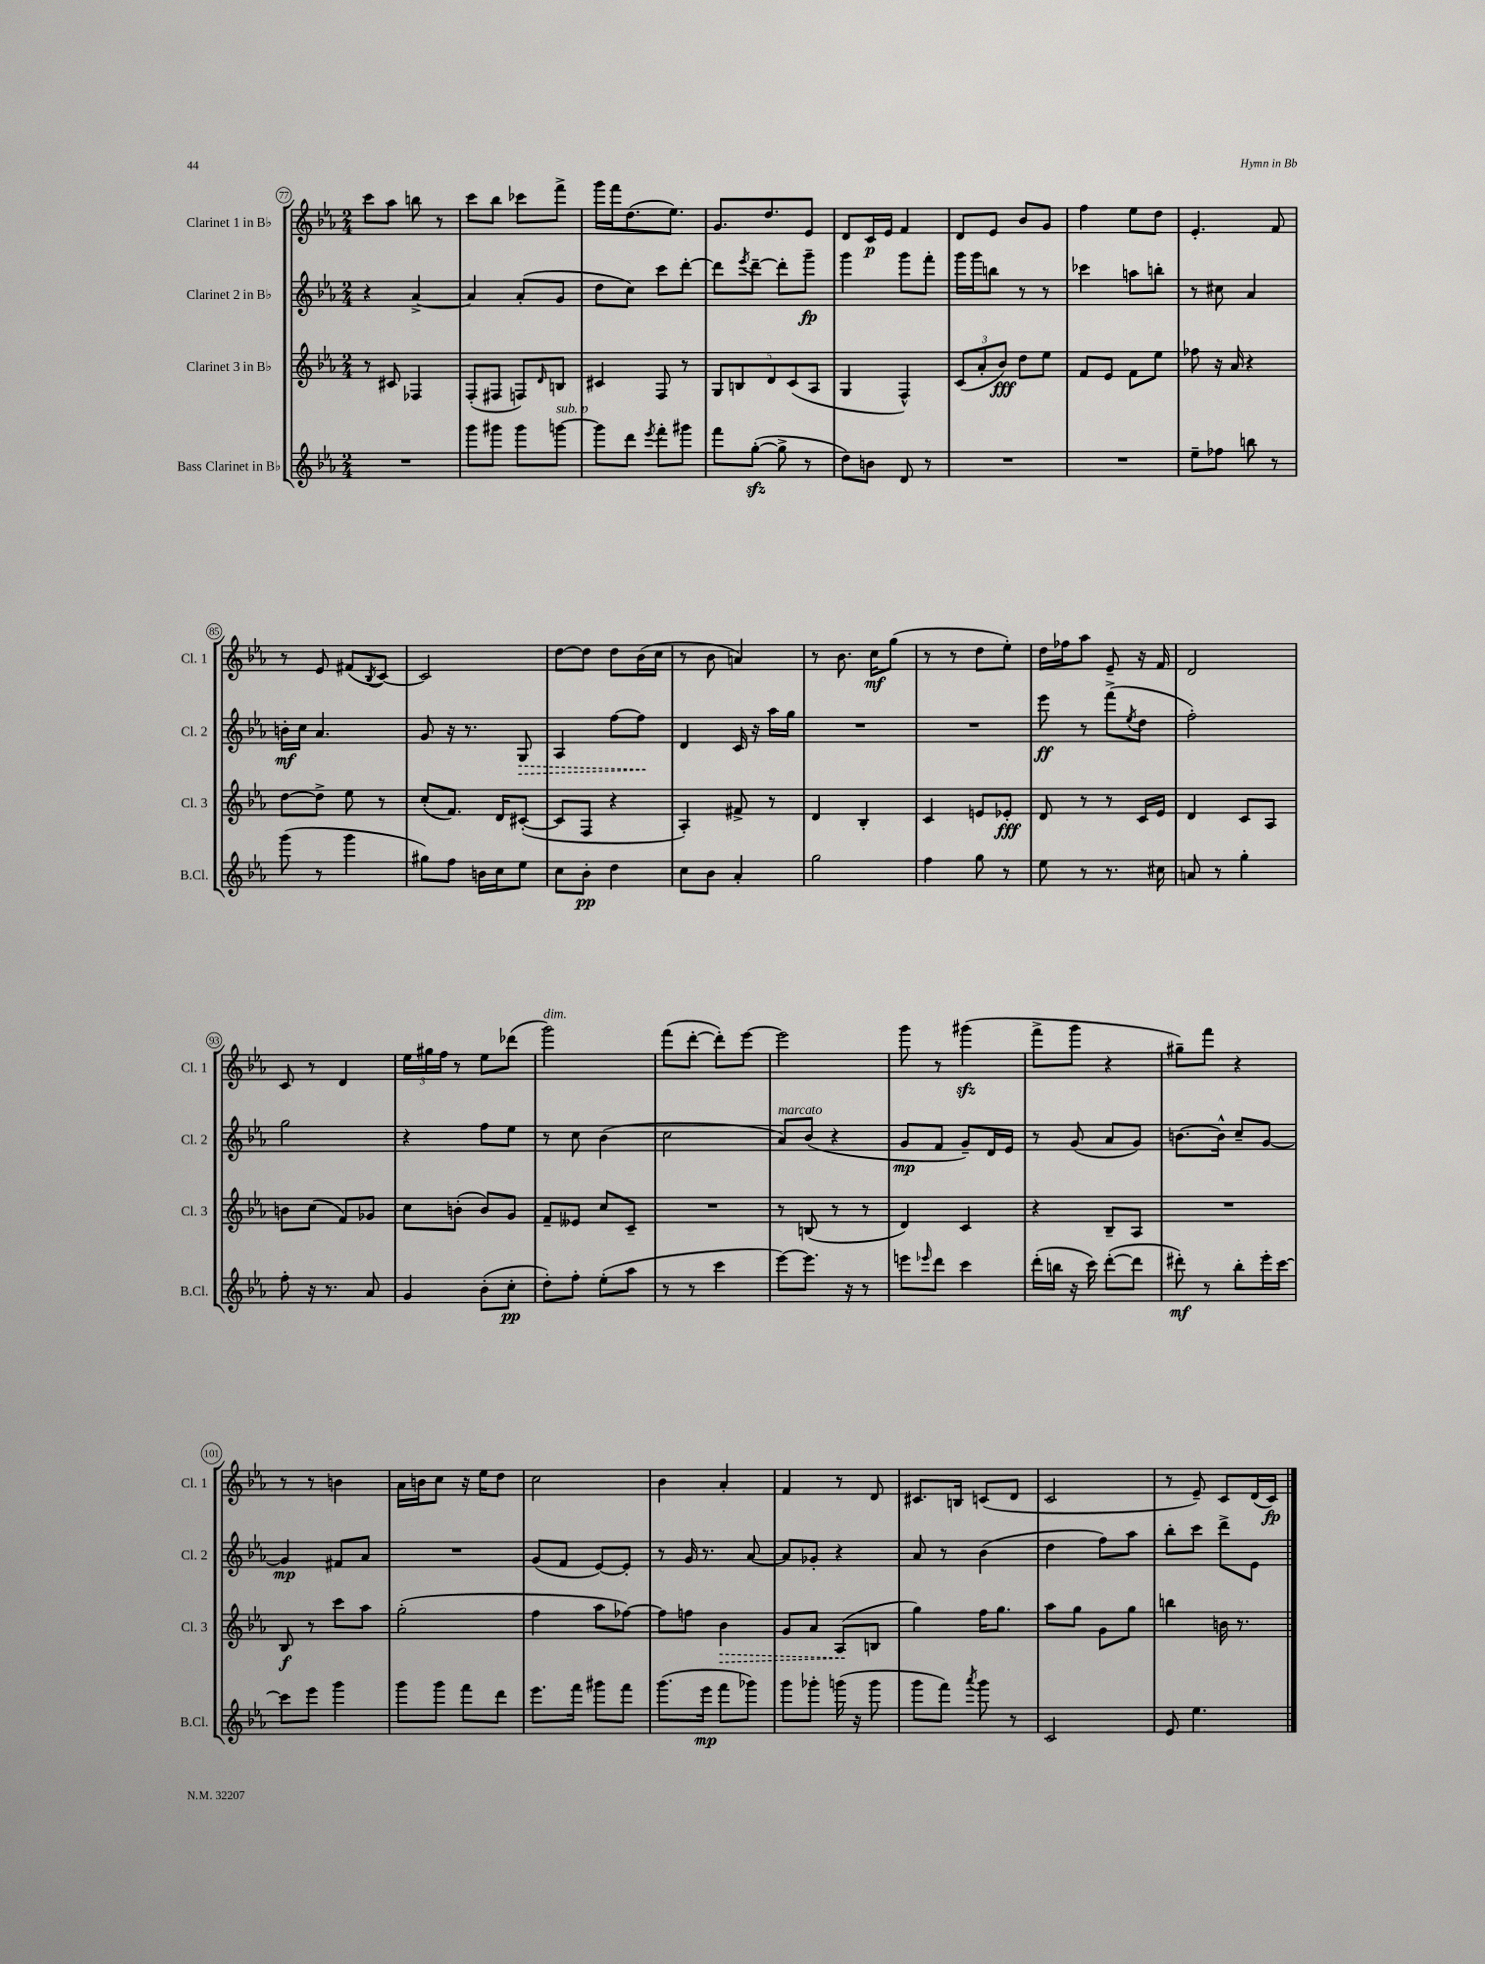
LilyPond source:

<<
\new StaffGroup <<
\new Staff = "s0" \with { instrumentName = "Clarinet 1 in Bb" shortInstrumentName = "Cl. 1" } {
    \clef treble \key ees \major \numericTimeSignature \time 2/4
    c'''8 aes''8 b''8 r8 |
    c'''8 bes''8 ces'''8 f'''8-> |
    g'''16 f'''16 d''8.( ees''8.) |
    g'8. d''8. ees'8 |
    d'8 c'16\p ees'16 f'4 |
    d'8 ees'8 bes'8 g'8 |
    f''4 ees''8 d''8 |
    ees'4.-. f'8 |
    r8 ees'8 fis'8( \acciaccatura { bes8 } c'8~) |
    c'2 |
    d''8~ d''8 d''8 bes'16( c''16 |
    r8 bes'8 a'4) |
    r8 bes'8. c''16\mf g''8( |
    r8 r8 d''8 ees''8-.) |
    d''16 fes''16 aes''8 ees'8-- r16 f'16 |
    d'2 |
    c'8 r8 d'4 |
    \tuplet 3/2 { ees''16 gis''16 f''16 } r8 ees''8 des'''8( |
    g'''2^\markup { \italic "dim." }) |
    f'''8( d'''8~-. d'''8-.) ees'''8~ |
    ees'''2 |
    g'''8 r8 gis'''4\sfz( |
    f'''8-> g'''8 r4 |
    gis''8--) f'''8 r4 |
    r8 r8 b'4 |
    aes'16 b'16 c''8 r16 ees''16 d''8 |
    c''2 |
    bes'4 aes'4-. |
    f'4 r8 d'8 |
    cis'8. b16 c'8( d'8 |
    c'2 |
    r8 ees'8--) c'8 d'16( c'16\fp) \bar "|." |
}
\new Staff = "s1" \with { instrumentName = "Clarinet 2 in Bb" shortInstrumentName = "Cl. 2" } {
    \clef treble \key ees \major \numericTimeSignature \time 2/4
    r4 aes'4~-> |
    aes'4 aes'8-.( g'8 |
    d''8 c''8) c'''8 d'''8~-. |
    d'''8 \acciaccatura { ees'''8 } d'''8~-- d'''8-. g'''8--\fp |
    g'''4 g'''8 f'''8-. |
    g'''16 g'''16 b''8 r8 r8 |
    ces'''4 a''8 b''8-. |
    r8 cis''8 aes'4 |
    b'16-.\mf c''16 aes'4. |
    g'8 r16 r8. \once \override Hairpin.style = #'dashed-line g8\> |
    aes4 f''8~ f''8\! |
    d'4 c'16 r16 aes''16 g''16 |
    R2 |
    R2 |
    ees'''8\ff r8 f'''8->( \acciaccatura { ees''8 } d''8 |
    f''2-.) |
    g''2 |
    r4 f''8 ees''8 |
    r8 c''8 bes'4( |
    c''2 |
    aes'8^\markup { \italic "marcato" }) bes'8( r4 |
    g'8\mp f'8 g'8--) d'16 ees'16 |
    r8 g'8( aes'8 g'8) |
    b'8.~ b'16-^ c''8-- g'8~ |
    g'4\mp fis'8 aes'8 |
    R2 |
    g'8( f'8 ees'8~) ees'8-. |
    r8 g'16 r8. aes'8~ |
    aes'8 ges'8-. r4 |
    aes'8 r8 bes'4( |
    d''4 f''8) aes''8 |
    bes''8-. c'''8 d'''8-> ees'8 \bar "|." |
}
\new Staff = "s2" \with { instrumentName = "Clarinet 3 in Bb" shortInstrumentName = "Cl. 3" } {
    \clef treble \key ees \major \numericTimeSignature \time 2/4
    r8 cis'8 fes4 |
    f8-.( fis8 f8) \grace { d'16 } b8 |
    cis'4 f8 r8 |
    \tuplet 5/4 { g8 b8 d'8 c'8( aes8 } |
    g4 f4-^) |
    \tuplet 3/2 { c'8( aes'8-. bes'8\fff) } d''8 ees''8 |
    f'8 ees'8 f'8 ees''8 |
    fes''8 r16 aes'16 r4 |
    d''8~ d''8-> ees''8 r8 |
    c''8-.( f'8.) d'16 cis'8~-.( |
    cis'8 f8 r4 |
    aes4-.) fis'8-> r8 |
    d'4 bes4-. |
    c'4 e'8 ees'8-.\fff |
    d'8 r8 r8 c'16 ees'16 |
    d'4 c'8 aes8 |
    b'8 c''8( f'8) ges'8 |
    c''8 b'8-.( b'8) g'8 |
    f'8-- eeses'8 c''8 c'8-- |
    R2 |
    r8 b8( r8 r8 |
    d'4) c'4 |
    r4 bes8-- aes8 |
    R2 |
    bes8\f r8 c'''8 aes''8 |
    g''2-.( |
    f''4 aes''8 fes''8~) |
    fes''8 f''8 \once \override Hairpin.style = #'dashed-line bes'4\> |
    g'8 aes'8 aes8\!( b8 |
    g''4) f''16 g''8. |
    aes''8 g''8 g'8 g''8 |
    b''4 b'16 r8. \bar "|." |
}
\new Staff = "s3" \with { instrumentName = "Bass Clarinet in Bb" shortInstrumentName = "B.Cl." } {
    \clef treble \key ees \major \numericTimeSignature \time 2/4
    R2 |
    g'''8 gis'''8 gis'''8 g'''8~^\markup { \italic "sub. p" } |
    g'''8 d'''8 \acciaccatura { ees'''8 } f'''8-. gis'''8 |
    f'''8 g''8~-.\sfz( g''8-> r8 |
    d''8) b'8 d'8 r8 |
    R2 |
    R2 |
    ees''8-- fes''8 b''8 r8 |
    g'''8( r8 g'''4 |
    gis''8) f''8 b'16 c''16 ees''8 |
    c''8 bes'8-.\pp d''4 |
    c''8 bes'8 aes'4-. |
    g''2 |
    f''4 g''8 r8 |
    ees''8 r8 r8. cis''16 |
    a'8 r8 g''4-. |
    f''8-. r16 r8. aes'8 |
    g'4 bes'8-.( c''8-.\pp |
    d''8-.) f''8-. ees''8-.( aes''8 |
    r8 r8 c'''4 |
    ees'''8~) ees'''8. r16 r8 |
    e'''8 \grace { ees'''16 } d'''8 c'''4 |
    d'''16-.( b''16 r16 c'''16) d'''8~-.( d'''8 |
    dis'''8-.\mf) r8 bes''8-. ees'''16-. c'''16~ |
    c'''8 ees'''8 g'''4 |
    g'''8 g'''8 f'''8 d'''8 |
    ees'''8. f'''16 gis'''8 f'''8 |
    g'''8.( ees'''16\mp f'''8 ges'''8) |
    g'''8 ges'''8-. g'''16( r16 g'''8 |
    g'''8 f'''8) \acciaccatura { aes'''8 } g'''8 r8 |
    c'2 |
    ees'8 ees''4. \bar "|." |
}
>>
>>
\layout { \context { \Score currentBarNumber = #77 \override BarNumber.stencil = #(make-stencil-circler 0.1 0.3 ly:text-interface::print) } }
